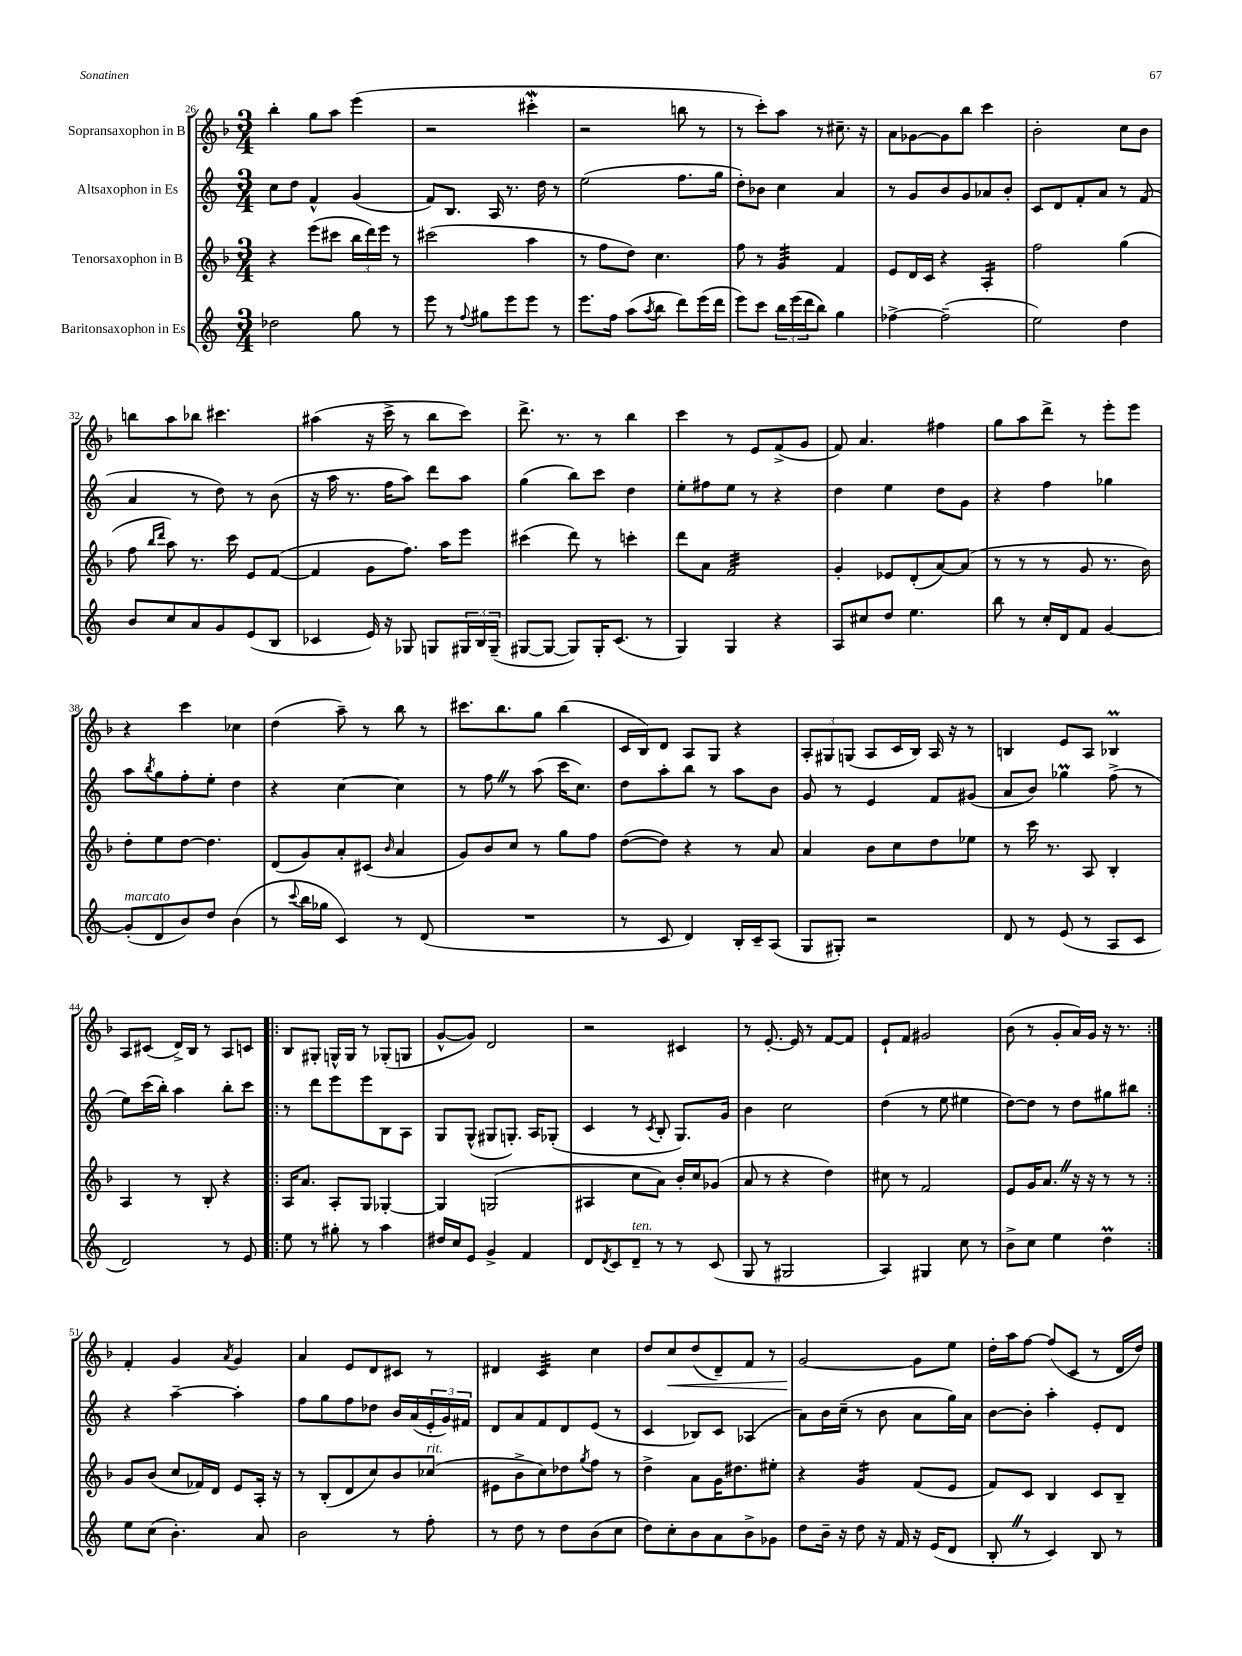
<<
\new StaffGroup <<
\new Staff = "s0" \with { instrumentName = "Sopransaxophon in B" } {
    \clef treble \key f \major \numericTimeSignature \time 3/4
    bes''4-. g''8 a''8 e'''4( |
    r2 cis'''4-.\mordent |
    r2 b''8 r8 |
    r8 c'''8-.) a''8 r8 cis''8.-- r16 |
    a'8 ges'8~ ges'8 bes''8 c'''4 |
    bes'2-. c''8 bes'8 |
    b''8 a''8 bes''8 cis'''4. |
    ais''4( r16 c'''16-> r8 bes''8 c'''8) |
    d'''8.-> r8. r8 bes''4 |
    c'''4 r8 e'8 f'8->( g'8 |
    f'8) a'4. fis''4 |
    g''8 a''8 d'''8-> r8 e'''8-. e'''8 |
    r4 c'''4 ces''4 |
    d''4( a''8--) r8 bes''8 r8 |
    cis'''8. bes''8. g''8 bes''4( |
    c'16 bes16) d'8 a8 g8 r4 |
    \tuplet 3/2 { a8-. gis8 g8( } a8 c'16 bes16) a16 r16 r8 |
    b4 e'8 a8 bes4\prall |
    a8 cis'8( d'16->) bes16 r8 a8 c'8 |
    \repeat volta 2 { bes8 gis8-. g16-^ g16 r8 ges8-.( g8 |
    g'8~-^ g'8) d'2 |
    r2 cis'4 |
    r8 e'8.~-. e'16 r8 f'8~ f'8 |
    e'8-! f'8 gis'2 |
    bes'8( r8 g'8-. a'16) g'16 r16 r8. | }
    f'4-. g'4 \acciaccatura { a'8 } g'4 |
    a'4 e'8 d'8 cis'8 r8 |
    dis'4 c'4:32 c''4 |
    d''8 c''8\< d''8( d'8--) f'8 r8 |
    g'2~\! g'8 e''8 |
    d''16-. a''16 f''8~ f''8( c'8 r8 d'16 d''16) \bar "|." |
}
\new Staff = "s1" \with { instrumentName = "Altsaxophon in Es" } {
    \clef treble \key c \major \numericTimeSignature \time 3/4
    c''8 d''8 f'4-^ g'4( |
    f'8) b8. a16 r8. d''16 r8 |
    e''2( f''8. g''16 |
    d''8-.) bes'8 c''4 a'4 |
    r8 g'8 b'8 g'8 aes'8 b'8-. |
    c'8 d'8 f'8-. a'8 r8 f'8( |
    a'4 r8 d''8) r8 b'8( |
    r16 a''16 r8. f''16 a''8) d'''8 a''8 |
    g''4( b''8) c'''8 d''4 |
    e''8-. fis''8 e''8 r8 r4 |
    d''4 e''4 d''8 g'8 |
    r4 f''4 ges''4 |
    a''8 \acciaccatura { b''8 } g''8 f''8-. e''8-. d''4 |
    r4 c''4~ c''4 |
    r8 f''8 \once \override BreathingSign.text = \markup { \musicglyph "scripts.caesura.straight" } \breathe r8 a''8( c'''16 c''8.) |
    d''8 a''8-. b''8 r8 a''8 b'8 |
    g'8 r8 e'4 f'8 gis'8( |
    a'8 b'8) ges''4\prall f''8->( r8 |
    e''8) c'''16( b''16-.) a''4 b''8-. c'''8 |
    \repeat volta 2 { r8 d'''8 e'''8 e'''8 b8 a8 |
    g8 g8-^( gis8 g8.-.) a16 ges8-.( |
    c'4 r8 \acciaccatura { c'8 } b8-. g8.) g'16 |
    b'4 c''2 |
    d''4( r8 e''8 eis''4 |
    d''8~) d''8 r8 d''8 gis''8 bis''8 | }
    r4 a''4~-- a''4-. |
    f''8 g''8 f''8 des''8 b'16 a'16( \tuplet 3/2 { e'16-. g'16) fis'16 } |
    d'8 a'8 f'8 d'8 e'8( r8 |
    c'4 bes8) c'8 aes4( |
    a'8) b'16 c''16--( r8 b'8 a'8 g''16) a'16 |
    b'8~ b'8-. a''4-. e'8-. d'8 \bar "|." |
}
\new Staff = "s2" \with { instrumentName = "Tenorsaxophon in B" } {
    \clef treble \key f \major \numericTimeSignature \time 3/4
    r4 e'''8( cis'''8 \tuplet 3/2 { bes''16 d'''16) e'''16 } r8 |
    cis'''2( a''4 |
    r8 f''8 d''8) c''4. |
    f''8 r8 g'4:32 f'4 |
    e'8 d'16 c'16 r4 a4:16-. |
    f''2 g''4( |
    f''8 \grace { bes''16 d'''16 } a''8) r8. c'''16 e'8 f'8~( |
    f'4 g'8 f''8.) a''16 e'''8 |
    cis'''4( d'''8) r8 c'''4-. |
    d'''8 a'8 f'2:32 |
    g'4-. ees'8 d'8-.( a'8~) a'8( |
    r8 r8 r8 g'8 r8. bes'16) |
    d''8-. e''8 d''8~ d''4. |
    d'8( g'8) a'8-. cis'8( \grace { bes'16 } a'4 |
    g'8) bes'8 c''8 r8 g''8 f''8 |
    d''8~( d''8) r4 r8 a'8 |
    a'4 bes'8 c''8 d''8 ees''8 |
    r8 c'''16 r8. a8 bes4-. |
    a4 r8 bes8-. r4 |
    \repeat volta 2 { a16 a'8. a8-. g8 ges4~-. |
    ges4 g2( |
    ais4 c''8 a'8) bes'16-. c''16 ges'8( |
    a'8 r8 r4 d''4) |
    cis''8 r8 f'2 |
    e'8 g'16 a'8. \once \override BreathingSign.text = \markup { \musicglyph "scripts.caesura.straight" } \breathe r16 r16 r8 r8 | }
    g'8 bes'8( c''8 fes'16) d'16 e'8 a16-. r16 |
    r8 bes8-.( d'8 c''8) bes'8 ces''8^\markup { \italic "rit." }( |
    eis'8 bes'8-> c''8) des''8 \acciaccatura { g''8 } f''8 r8 |
    d''4-> a'8 g'16 dis''8. eis''8-. |
    r4 g'4:16 f'8( e'8 |
    f'8) c'8 bes4 c'8 bes8-- \bar "|." |
}
\new Staff = "s3" \with { instrumentName = "Baritonsaxophon in Es" } {
    \clef treble \key c \major \numericTimeSignature \time 3/4
    des''2 g''8 r8 |
    e'''8 r8 \appoggiatura { f''8 } gis''8 e'''8 e'''8 r8 |
    e'''8. f''16 a''8( \acciaccatura { a''8 } b''8 d'''8) e'''16( d'''16 |
    e'''8) c'''8 \tuplet 3/2 { b''16 e'''16( d'''16 } b''8) g''4 |
    fes''4~-> fes''2--( |
    e''2) d''4 |
    b'8 c''8 a'8 g'8 e'8( b8 |
    ces'4 e'16) r16 ges8 g8 \tuplet 3/2 { gis16 b16 gis16--( } |
    gis8~ gis8~ gis8) gis16-. c'8.( r8 |
    g4) g4 r4 |
    a8 cis''8 d''8 e''4. |
    b''8 r8 c''16-. d'16 f'8 g'4~ |
    g'8-.^\markup { \italic "marcato" }( d'8 b'8) d''8 b'4( |
    r8 \appoggiatura { c'''8 } b''16 ges''16 c'4) r8 d'8( |
    R2. |
    r8 c'8 d'4) b16-. c'16-- a8( |
    g8 gis8-.) r2 |
    d'8 r8 e'8( r8 a8 c'8 |
    d'2) r8 e'8 |
    \repeat volta 2 { e''8 r8 gis''8-. r8 a''4 |
    dis''16 c''16 e'8 g'4-> f'4 |
    d'8 \acciaccatura { d'8 } c'8 d'8--^\markup { \italic "ten." } r8 r8 c'8( |
    g8 r8 gis2 |
    a4) gis4 c''8 r8 |
    b'8-> c''8 e''4 d''4\prall | }
    e''8 c''8( b'4.-.) a'8 |
    b'2 r8 f''8-. |
    r8 d''8 r8 d''8 b'8( c''8 |
    d''8) c''8-. b'8 a'8 b'8-> ges'8 |
    d''8 b'16-- r16 d''8 r16 f'16 r16 e'16( d'8 |
    b8-. \once \override BreathingSign.text = \markup { \musicglyph "scripts.caesura.straight" } \breathe r8 c'4) b8 r8 \bar "|." |
}
>>
>>
\layout { \context { \Score currentBarNumber = #26 } }
